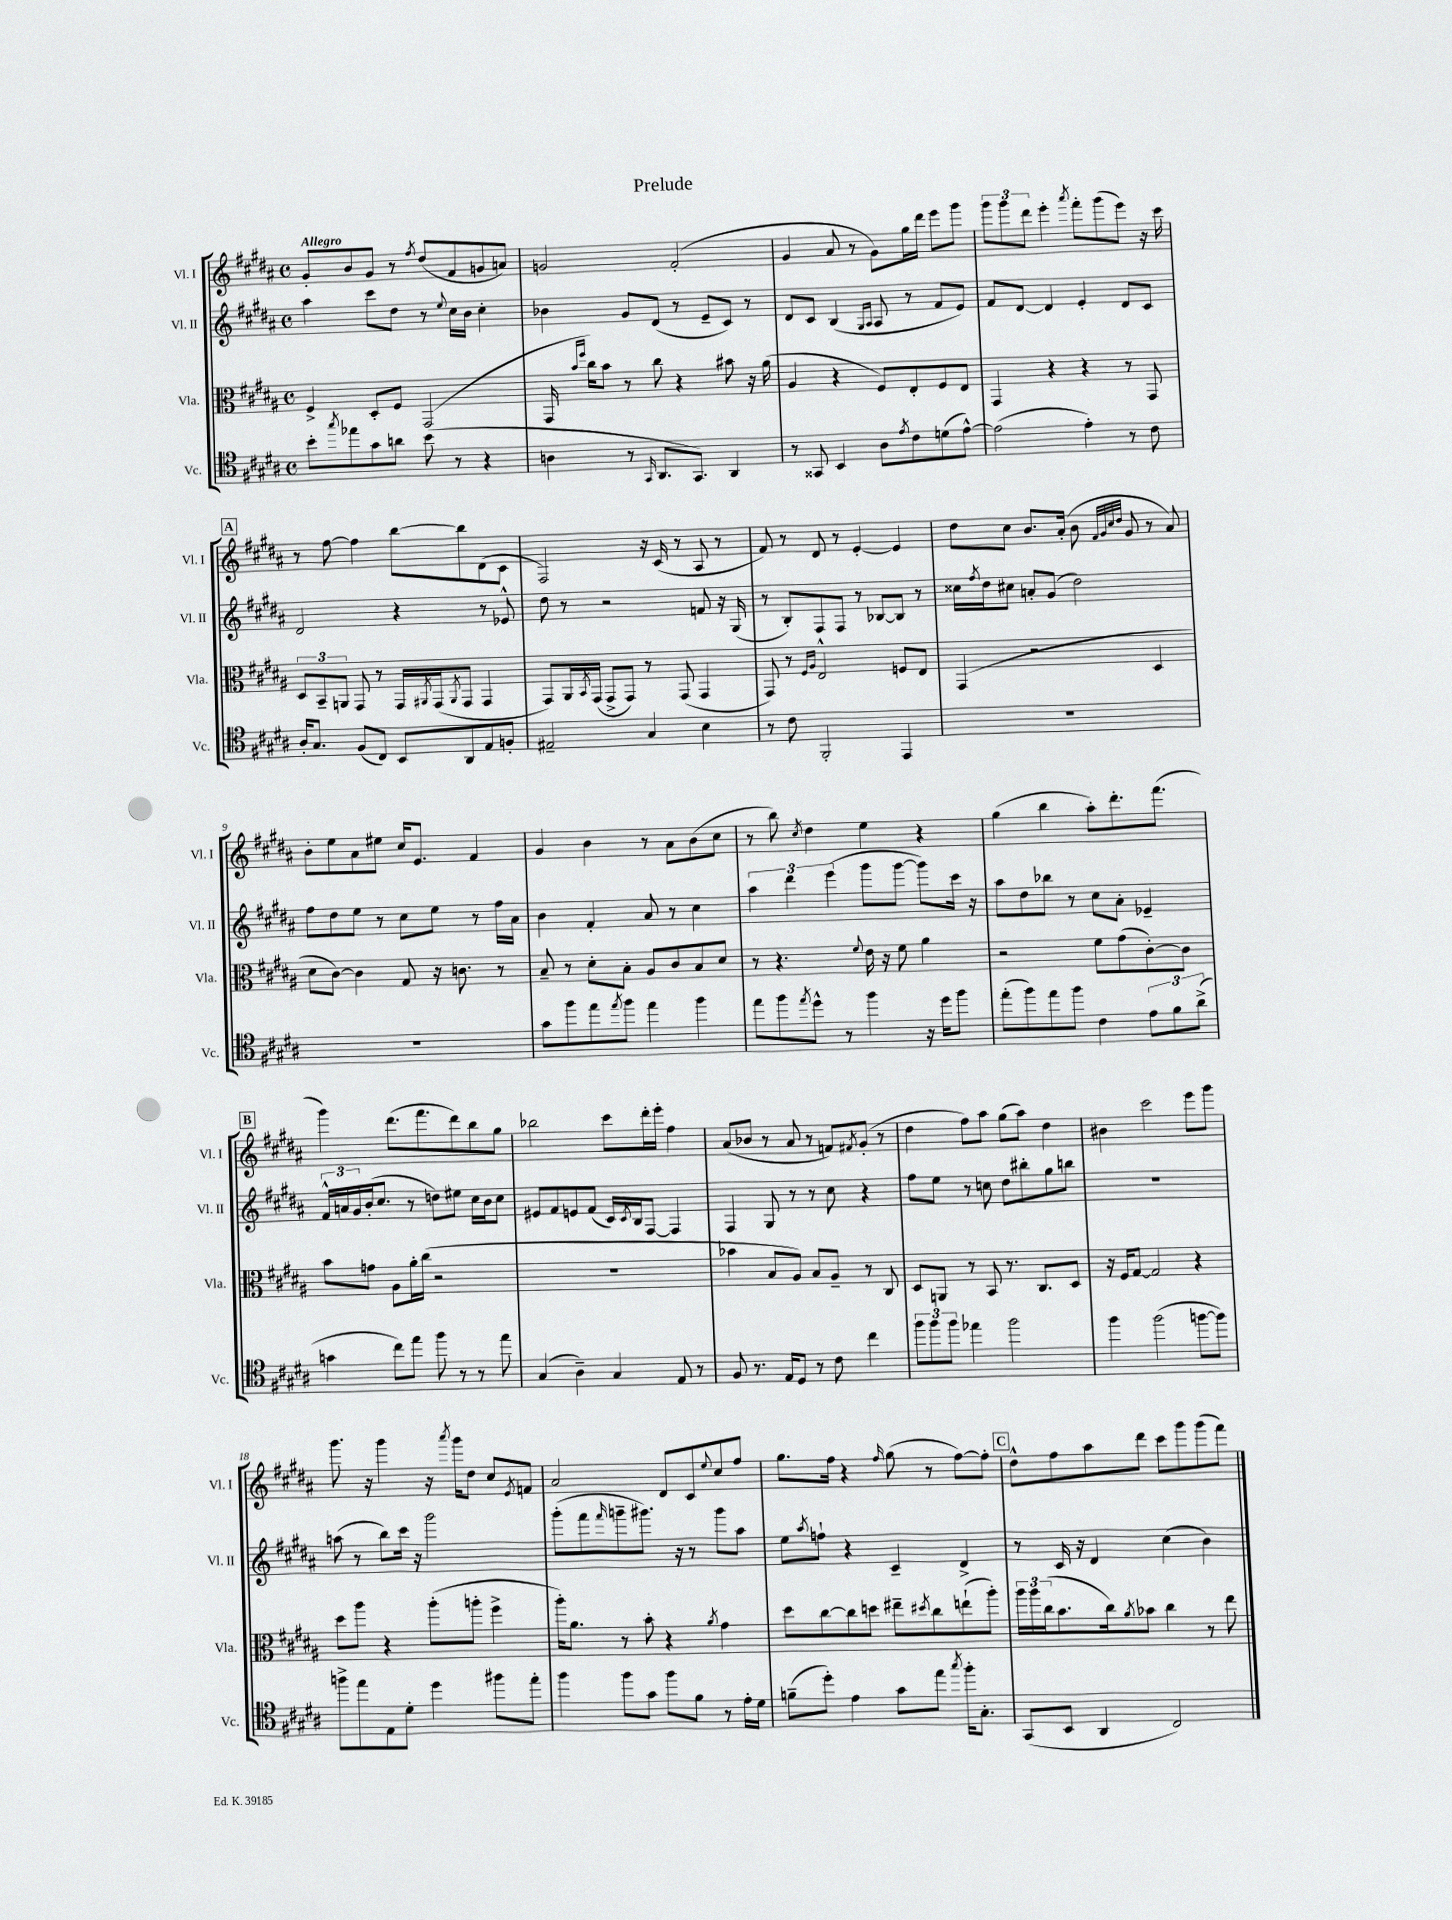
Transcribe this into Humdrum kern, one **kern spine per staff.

**kern	**kern	**kern	**kern
*staff4	*staff3	*staff2	*staff1
*clefC4	*clefC3	*clefG2	*clefG2
*k[f#c#g#d#a#]	*k[f#c#g#d#a#]	*k[f#c#g#d#a#]	*k[f#c#g#d#a#]
*M4/4	*M4/4	*M4/4	*M4/4
*met(c)	*met(c)	*met(c)	*met(c)
8b'\L	4F#^/	4aa#\	8g#'/L
8qgg#/	.	.	.
8ee-\	.	.	8b/
8g#\	8D#'/L	8ccc#\L	8g#/J
8a\J	8F#/J	8dd#\J	8r
.	.	.	8qff#/
(8b\	(2GG#/	8r	(8dd#/L
.	.	8qqee/	.
8r	.	16cc#\LL	8f#/
.	.	16b\JJ	.
4r	.	4cc#'\	8g/
.	.	.	8a/J)
=	=	=	=
4A\	16GG#/	4b-\	2g/
.	16qqb/LL	.	.
.	16qqff#/JJ	.	.
.	16cc#\LK)	.	.
.	8b\J	.	.
8r	8r	8g#/L	.
16qqGG#/	.	.	.
8.AA#/L	8cc#\	(8d#/J	.
.	4r	8r	(2f#'/
8.GG#/J)	.	.	.
.	.	8e~/L	.
4AA#/	8b#\	8c#/J)	.
.	16r	8r	.
.	(16a#\	.	.
=	=	=	=
8r	4A#/	8d#/L	4g#/
8GG##/	.	8c#/J	.
4BB/	4r	(4B/	8a#/
.	.	.	8r
.	.	16qqG#/LL	.
.	.	16qqA#/JJ	.
8A#\L	8F#/L)	8A#/	8g#\L)
8qe/	.	.	.
8c#\	8E'/	8r	16gg#\L
.	.	.	16ddd#\JJ
(8d\	8F#/	8f#/L	8eee\L
[8e^^\J)	8E/J	8e/J)	8ggg#\J
=	=	=	=
(2e\]	4GG#/	8f#/L	12ggg#\L
.	.	.	12ggg#\
.	.	[8d#/J	.
.	.	.	12ddd#\J
.	4r	4d#/]	4eee'\
.	.	.	8qaaa#/
4e'\)	4r	4e'/	8fff#'\L
.	.	.	(8ggg#\
8r	8r	8d#/L	8eee\J)
8c#\	8GG#/	8c#/J	16r
.	.	.	16ccc#\
=	=	=	=
16A#'/LK	12D#/L	2d#/	8r
8.G#/J	.	.	.
.	12BB~/	.	.
.	.	.	[8ff#\
.	12AA/J	.	.
(8F#/L	8GG#/	.	4ff#\]
8C#/J)	8r	.	.
8BB/L	16GG#/LL	4r	[8bb\L
.	8qAA#/	.	.
.	(16GG#/J	.	.
.	8qAA#/	.	.
8AA#/	8GG#/J	.	8bb\]
8E/	4GG#/	8r	(8d#\
8F'/J	.	8e-^^/	8c#\J
=	=	=	=
2E#~/	8GG#/L)	8dd#\	2F#/)
.	16AA#/L	8r	.
.	8qBB/	.	.
.	(16GG#/JJ	.	.
.	8GG#^/L	2r	.
.	8GG#/J)	.	.
4G#/	8r	.	16r
.	.	.	(16c#/
.	(8GG#/	.	8r
4B\	4GG#/	8f/	8A#/
.	.	16r	8r
.	.	(16G#/	.
=	=	=	=
8r	8GG#/)	8r	8f#/)
8c#\	8r	8B'/L)	8r
.	16qqF#/LL	.	.
.	16qqA#/JJ	.	.
2FF#'/	2E^^/	8F#/	8d#/
.	.	8F#/J	8r
.	.	8r	[4e'/
.	.	[8B-/L	.
4EE/	8F/L	8B-/]J	4e/]
.	8E/J	8r	.
=	=	=	=
1r	(4GG#/	16cc##\LL	8dd#\L
.	.	8qff#/	.
.	.	16dd#\J	.
.	.	8cc#\J	8cc#\J
.	2r	8a'/L	8.b/L
.	.	(8g#/J	.
.	.	.	(16a#'/Jk
.	.	2dd#\)	8b\
.	.	.	32qqf#/LLL
.	.	.	32qqg#/
.	.	.	32qqcc#/
.	.	.	32qqdd#/JJJ
.	.	.	8g#/
.	4D#/	.	8r
.	.	.	8a#/)
=	=	=	=
1r	8d#\L	8ff#\L	8b'\L
.	[8c#\J)	8dd#\	8ee\
.	4c#\]	8ee\J	8a#\
.	.	8r	8ee#\J
.	8G#/	8cc#\L	16cc#/LK
.	.	.	8.e/J
.	16r	8ee\J	.
.	8.c\	.	.
.	.	8r	4f#/
.	8r	16ff#\LL	.
.	.	16a#\JJ	.
=	=	=	=
8g#\L	8B~/	4b\	4g#/
8ff#\	8r	.	.
8ee\	8d#'\L	4f#'/	4b\
8qee/	.	.	.
8ff#\J	8B'\J	.	.
4ee\	8A#/L	8a#/	8r
.	8c#/	8r	8a#\L
4ff#\	8B/	4cc#\	(8b\
.	8d#/J	.	8cc#\J
=	=	=	=
8ee\L	8r	6aa#\	8r
8ff#\	4.r	.	8bb\)
.	.	6ddd#\	.
8qee/	.	.	8qcc#/
8dd#^^\J	.	.	4dd#\
.	.	(6eee\	.
8r	.	.	.
.	8qqf#/	.	.
4ff#\	16e\	8ggg#\L	4ee\
.	16r	.	.
.	8f#\	[8ggg#\J	.
16r	4a#\	8ggg#\]L)	4r
16dd#\LK	.	.	.
8ff#\J	.	16ccc#\Jk	.
.	.	16r	.
=	=	=	=
(8ee'\L	2r	8aa#\L	(4gg#\
8ff#\)	.	8dd#\	.
8ee\	.	8bb-\J	4bb\
8ff#\J	.	8r	.
4c#\	8f#\L	8cc#\L	8aa#'\L)
.	(8g#\	8a#'\J	8.ddd#'\
12e\L	[8c#'\)	4e-~/	.
.	.	.	(8.fff#\J
12f#\	.	.	.
.	8c#\]J	.	.
(12a#^\J	.	.	.
=	=	=	=
4g\	8b\L	24f#^^/LL	4ggg#\)
.	.	24a/	.
.	.	24g#/	.
.	8g\J	(16b'/J	.
.	.	8.cc#/J	.
8cc#\L)	8A#\L	.	(8.ddd#\L
8ee\J	16a#'\L	8r	.
.	(16cc#\JJ	.	8.fff#\
8ff#\	2r	8dd\L)	.
8r	.	8ee#\J	8ddd#\)
8r	.	16cc#\LL	8bb\
.	.	16b\J	.
8ee\	.	8cc#\J	8gg#\J
=	=	=	=
(4G#/	1r	8e#/L	2bb-\
.	.	8f#/	.
4A#~\)	.	8e/	.
.	.	(8f#/J	.
4G#/	.	16c#/LL)	8ccc#\L
.	.	8qc#/	.
.	.	16B/J	.
.	.	[8F#/J	16ddd#'\L
.	.	.	16eee'\JJ
8E/	.	4F#/]	4ff#\
8r	.	.	.
=	=	=	=
8F#/	4b-\	4F#/	(8a#/L
8.r	.	.	8b-/J
.	8B/L	8G#/	8r
16E/LK	.	.	.
8D#/J	8A#/J)	8r	8a#/
8r	8B/L	8r	8r
8c#\	8A#~/J	8cc#\	8f/L)
.	.	.	8qf#/
4cc#\	8r	4r	(8g#'/J
.	8C#/	.	8r
=	=	=	=
12ff#\L	8D#/L	8ff#\L	4dd#\
12ff#\	.	.	.
.	8AA/J	8ee\J	.
12ff#\J	.	.	.
4ee-\	8r	8r	8ff#\L)
.	8BB/	8cc\	8aa#\J
2ff#\	8.r	8dd#\L	(8gg#\L
.	.	8bb#'\	8aa#\J)
.	8.C#/L	.	.
.	.	8gg#\	4dd#\
.	8D#/J	8bb\J	.
=	=	=	=
4ff#\	16r	1r	4b#\
.	16F#/LK	.	.
.	[8G#/J	.	.
(2ff#\	2G#/]	.	2ccc#\
[8ff\L	4r	.	8eee\L
8ff\]J)	.	.	8ggg#\J
=	=	=	=
8ff^\L	8dd#\L	(8aa\	8.ggg#\
8ee\	8aa#\J	8r	.
.	.	.	16r
8E\	4r	8bb\L)	4ggg#\
8d#'\J	.	16ccc#\Jk	.
.	.	16r	.
4dd#\	(8aa#'\L	2ggg#\	16r
.	.	.	8qaaa#/
.	.	.	16ggg#\LK
.	8aa'\J	.	8dd#\J
8ff#\L	4ff#^\	.	8cc#/L
.	.	.	8qe/
8ee'\J	.	.	8f/J
=	=	=	=
4ff#\	16aa#'\LK)	(8ggg#'\L	2a#/
.	8.a#\J	.	.
.	.	8fff#\	.
.	.	16qqfff#/	.
8ff#\L	8r	8ggg~\	.
8g#\J	8b'\	8.ggg#\J)	.
8ff#\L	4r	.	8d#/L
.	.	16r	.
8f#\J	.	8r	8c#/
.	8qa#/	.	8qqee/
8r	4g#\	8ggg#\L	8cc#/
16e'\LL	.	8aa#\J	8ff#/J
16d#\JJ	.	.	.
=	=	=	=
(8f~\L	8dd#\L	8ee\L	8.gg#\L
.	.	8qaa#/	.
8dd#'\J)	[8cc#\	8ff`\J	.
.	.	.	16ff#\Jk
4e\	8cc#\]	4r	4r
.	8dd\J	.	.
.	.	.	16qqff#/
8g#\L	8ee#~\L	4c#~/	(8gg#\
.	8qdd#/	.	.
8ee\J	8cc#\	.	8r
8qgg#/	.	.	.
16ff#'\LK	(8ee`\	4d#^/	[8ff#\L)
8.G#'\J	.	.	.
.	8aa#'\J)	.	8ff#'\]J
=	=	=	=
(8GG#/L	24aa#\LL	8r	8dd#^^\L
.	24aa#\	.	.
.	(24cc#\J	.	.
8BB/J	8.b\	16c#/	8ff#\
.	.	16r	.
4AA#/	.	4d#/	8aa#\
.	16cc#\k)	.	.
.	8qa#/	.	.
.	8b-\J	.	8ddd#\J
2C#/)	4cc#\	(4cc#\	8ccc#\L
.	.	.	8ggg#\
.	8r	4b\)	(8ggg#\
.	8ee\	.	8fff#\J)
==	==	==	==
*-	*-	*-	*-
